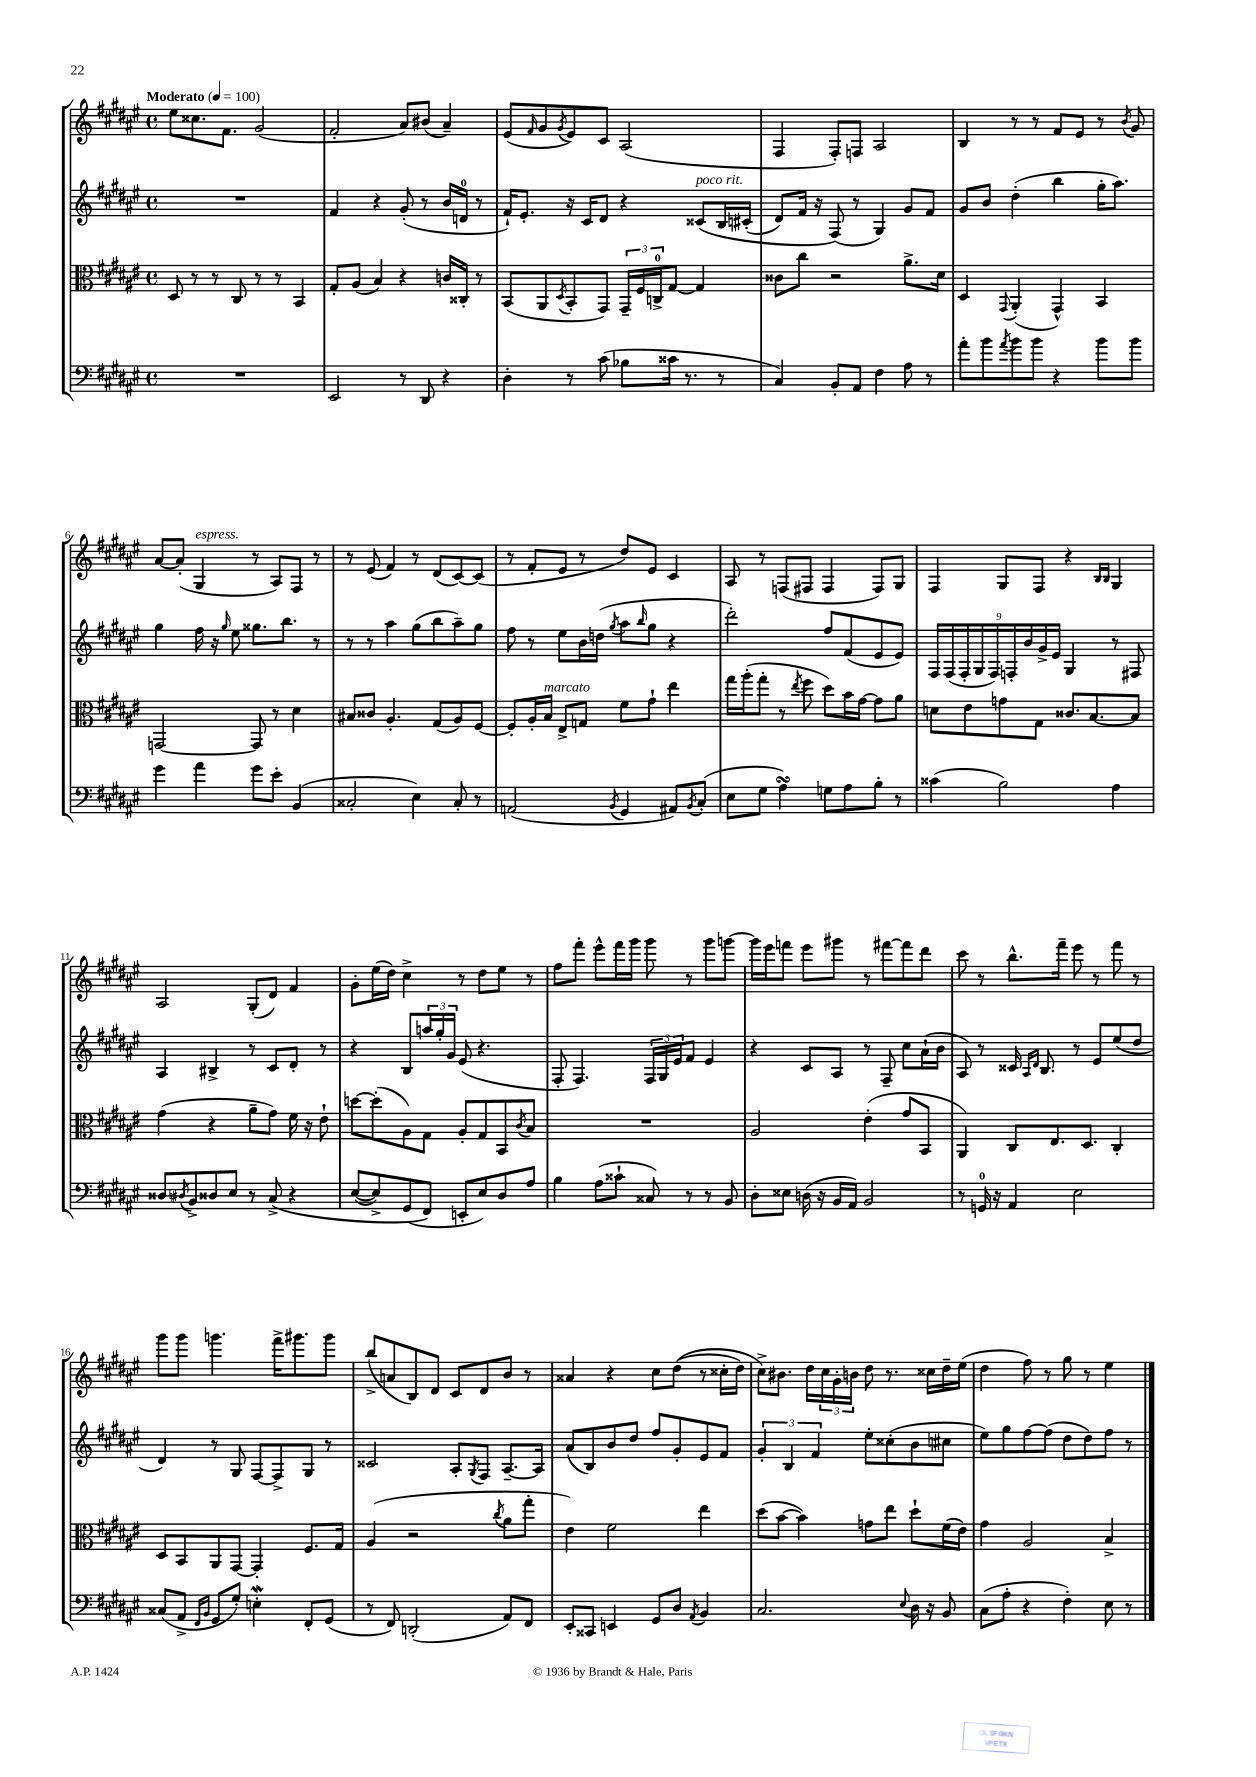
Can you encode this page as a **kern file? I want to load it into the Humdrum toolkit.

**kern	**kern	**kern	**kern
*staff4	*staff3	*staff2	*staff1
*clefF4	*clefC3	*clefG2	*clefG2
*k[f#c#g#d#a#e#]	*k[f#c#g#d#a#e#]	*k[f#c#g#d#a#e#]	*k[f#c#g#d#a#e#]
*M4/4	*M4/4	*M4/4	*M4/4
*met(c)	*met(c)	*met(c)	*met(c)
*MM100	*MM100	*MM100	*MM100
1r	8D#	1r	8ee#
.	8r	.	8.cc##
.	8r	.	.
.	.	.	8.f#
.	8C#	.	.
.	8r	.	(2g#
.	8r	.	.
.	4BB	.	.
=	=	=	=
2EE#	8G#'	4f#	2f#'
.	(8A#	.	.
.	4B)	4r	.
8r	4r	(8g#'	8a#)
8DD#	.	8r	(8b#
4r	16c	16b	4a#~)
.	16C##'	16d	.
.	8r	8r	.
=	=	=	=
4D#'	(8BB	16f#`)	(8e#
.	.	8.e#'	.
.	.	.	16qqf#
.	8AA#	.	8g#
.	8qD#	.	8qg#
8r	8BB'	16r	8e#)
.	.	16c#	.
(8c#	8GG#)	8d#	8c#
8B-	24GG#~	4r	(2A#
.	24F#	.	.
.	24C^	.	.
16c##	[8G#	.	.
8.r	.	.	.
.	4G#]	&(8c##	.
8r	.	16B	.
.	.	(16c#'	.
=	=	=	=
4C#)	8c##	8d#)	4F#
.	8cc#	16f#	.
.	.	16r	.
8BB'	2r	(8F#&)	8F#')
8AA#	.	8r	8F
4F#	.	4G#)	2A#
8A#	8.a#^	8g#	.
8r	.	8f#	.
.	16d#	.	.
=	=	=	=
8a#'	4D#	8g#	4B
8b	.	8b	.
8qa#	8qqGG#	.	.
8b	(4AA#'	(4dd#'	8r
8b	.	.	8r
4r	4GG#^^)	4bb	8f#
.	.	.	8e#
8b	4BB	16gg#'	8r
.	.	8.aa#)	.
.	.	.	8qb
8b	.	.	8g#
=	=	=	=
4g#	[2GG	4gg#	[8a#
.	.	.	(8a#']
4a#	.	16ff#	4G#
.	.	16r	.
.	.	16qqgg#	.
.	.	8ee#	.
8g#	8GG]	8.gg##	8r
8e#'	8r	.	8A#)
.	.	8.bb	.
(4BB	4d#	.	8F#
.	.	8r	8r
=	=	=	=
2C##'	8B#	8r	8r
.	8c##	8r	(8e#
.	4.A#'	4aa#	4f#)
4E#)	.	(8gg#	8r
.	(8G#	8bb	(8d#
8C##'	8A#)	8aa#~)	[8c#)
8r	[8F#	8gg#	(8c#]
=	=	=	=
(2AA	8F#']	8ff#	8r
.	16A#'	8r	8f#'
.	16B	.	.
.	8E#^	8ee#	8e#
.	8G	16b	8r
.	.	(16dd	.
8qBB	.	8qgg#	.
4GG#	8f#	8aa#	8dd#)
.	.	16qqbb	.
.	8g#`	8gg#	8e#
8AA#)	4ee#	4r	4c#
8qBB	.	.	.
(8C#'	.	.	.
=	=	=	=
8E#	16gg#	2ddd#')	8A#
.	(16aa#'	.	.
8G#	8gg#'	.	8r
4A#)	8r	.	(8F
.	8qee#	.	.
.	8ff#	.	8F#
8G	8dd#)	8ff#	4F#
8A#	16b	(8f#	.
.	[16g#	.	.
8B'	8g#]	8e#	8F#)
8r	8a#	8e#)	8G#
=	=	=	=
(4c##	8d	18F#	4F#
.	.	(18F#	.
.	.	18F#'	.
.	8e#	.	.
.	.	18G#	.
.	.	18F#)	.
2B)	8g	.	8G#
.	.	18F'	.
.	.	18b	.
.	8G#	.	8F#
.	.	18g#^	.
.	.	18e#	.
.	8.c##	4G#	4r
.	[8.B	.	.
.	.	.	16qqB
.	.	.	16qqB
4A#	.	8r	4G#
.	8B]	8F#	.
=	=	=	=
8D##	(4g#	4A#	2A#
8qD#	.	.	.
8BB^	.	.	.
8D##	4r	4B#^	.
8E#	.	.	.
8r	8a#~	8r	(8G#'
&(8C#^	8g#)	8c#	8d#)
4r	16f#	8d#'	4f#
.	16r	.	.
.	8e#`	8r	.
=	=	=	=
([8E#	[8dd	4r	8g#'
8E#^])	(8dd']	.	(16ee#
.	.	.	16dd#)
(8GG#	8A#)	8B	4cc#^
8FF#&)	8G#	24aa	.
.	.	24gg#'	.
.	.	24g#	.
8EE'	8A#'	(8e#	8r
8E#)	8G#	4.r	8dd#
8D#	8BB	.	8ee#
.	8qc#	.	.
8A#	8B	.	8r
=	=	=	=
4B	1r	8F#'	8ff#
.	.	4.F#)	8fff#'
(8A#	.	.	8eee#^^
8c##`	.	.	16fff#
.	.	.	16ggg#
8C##)	.	24F#	8ggg#
.	.	24G#	.
.	.	24e#	.
8r	.	8f#	8r
8r	.	4e#	8ggg#
8BB	.	.	[8ggg
=	=	=	=
8D#'	2A#	4r	16ggg]
.	.	.	16eee#
8E##	.	.	8fff
(16D	.	8c#	8eee#
16r	.	.	.
16BB	.	8A#	8ggg#
16AA#)	.	.	.
2BB	(4e#'	8r	8r
.	.	8F#~	[8fff#
.	8g#	8cc#	8fff#]
.	8BB	(16a#`	8ddd#
.	.	16b	.
=	=	=	=
8r	4AA#)	8A#)	8ccc#
16GG	.	8r	8r
16r	.	.	.
4AA#	8C#	16c##	8.bb^^
.	.	16qqA#	.
.	.	16qqd#	.
.	.	8.B	.
.	8.E#	.	.
.	.	.	16fff#~
2E#	.	8r	8eee#
.	8.D#	.	.
.	.	8e#	8r
.	4C#'	(8ee#	8fff#
.	.	8dd#	8r
=	=	=	=
(8C##	8D#	4d#)	8ggg#
8AA#^	8BB	.	8ggg#
16qqFF#	.	.	.
16qqBB	.	.	.
8GG#	8AA#	8r	4.ggg
8G#')	[8GG#	8G#	.
4E'	4GG#']	[8F#	.
.	.	8F#^]	16fff#^
.	.	.	8.ggg#
8FF#'	8.F#	8G#	.
(8GG#	.	8r	8ggg#
.	16G#	.	.
=	=	=	=
8r	(4A#	2c##	(8bb^
8FF#)	.	.	8a
(2DD'	2r	.	8B)
.	.	.	8d#
.	.	8A#'	8c#
.	.	8qG#	.
.	.	8F#	8d#
.	8qcc#	.	.
8AA#)	8a#	[8.A#~	8b
8FF#	8gg#'	.	8r
.	.	16A#]	.
=	=	=	=
8EE#'	4e#)	(8a#	4a##
8CC##	.	8B)	.
4EE	2f#	8b	4r
.	.	8dd#	.
8GG#	.	8ff#	8cc#
8D#	.	8g#'	&((8dd#
8qAA#	.	.	.
4BB	4ee#	8e#	8r
.	.	8f#	16cc##'
.	.	.	16dd#)
=	=	=	=
2.C#	(8dd#	6g#'	8cc#^&)
.	[8b	.	8.b#
.	.	6B	.
.	4b])	.	.
.	.	.	16dd#
.	.	6f#	.
.	.	.	24cc#
.	.	.	24g#'
.	.	.	24b
.	8g	8ee#'	8dd#
.	8ee#	(8cc##'	8.r
8qqE#	.	.	.
16D#	8dd#`	8b	.
16r	.	.	16cc##
8BB	(16f#	8cc#	16dd#~
.	16e#)	.	(16ee#
=	=	=	=
(8C#	4g#	8ee#)	4dd#
8A#'	.	8gg#	.
4r	2A#	[8ff#	8ff#)
.	.	(8ff#]	8r
4F#')	.	8dd#	8gg#
.	.	8dd#)	8r
8E#	4B^	8ff#	4ee#
8r	.	8r	.
==	==	==	==
*-	*-	*-	*-
